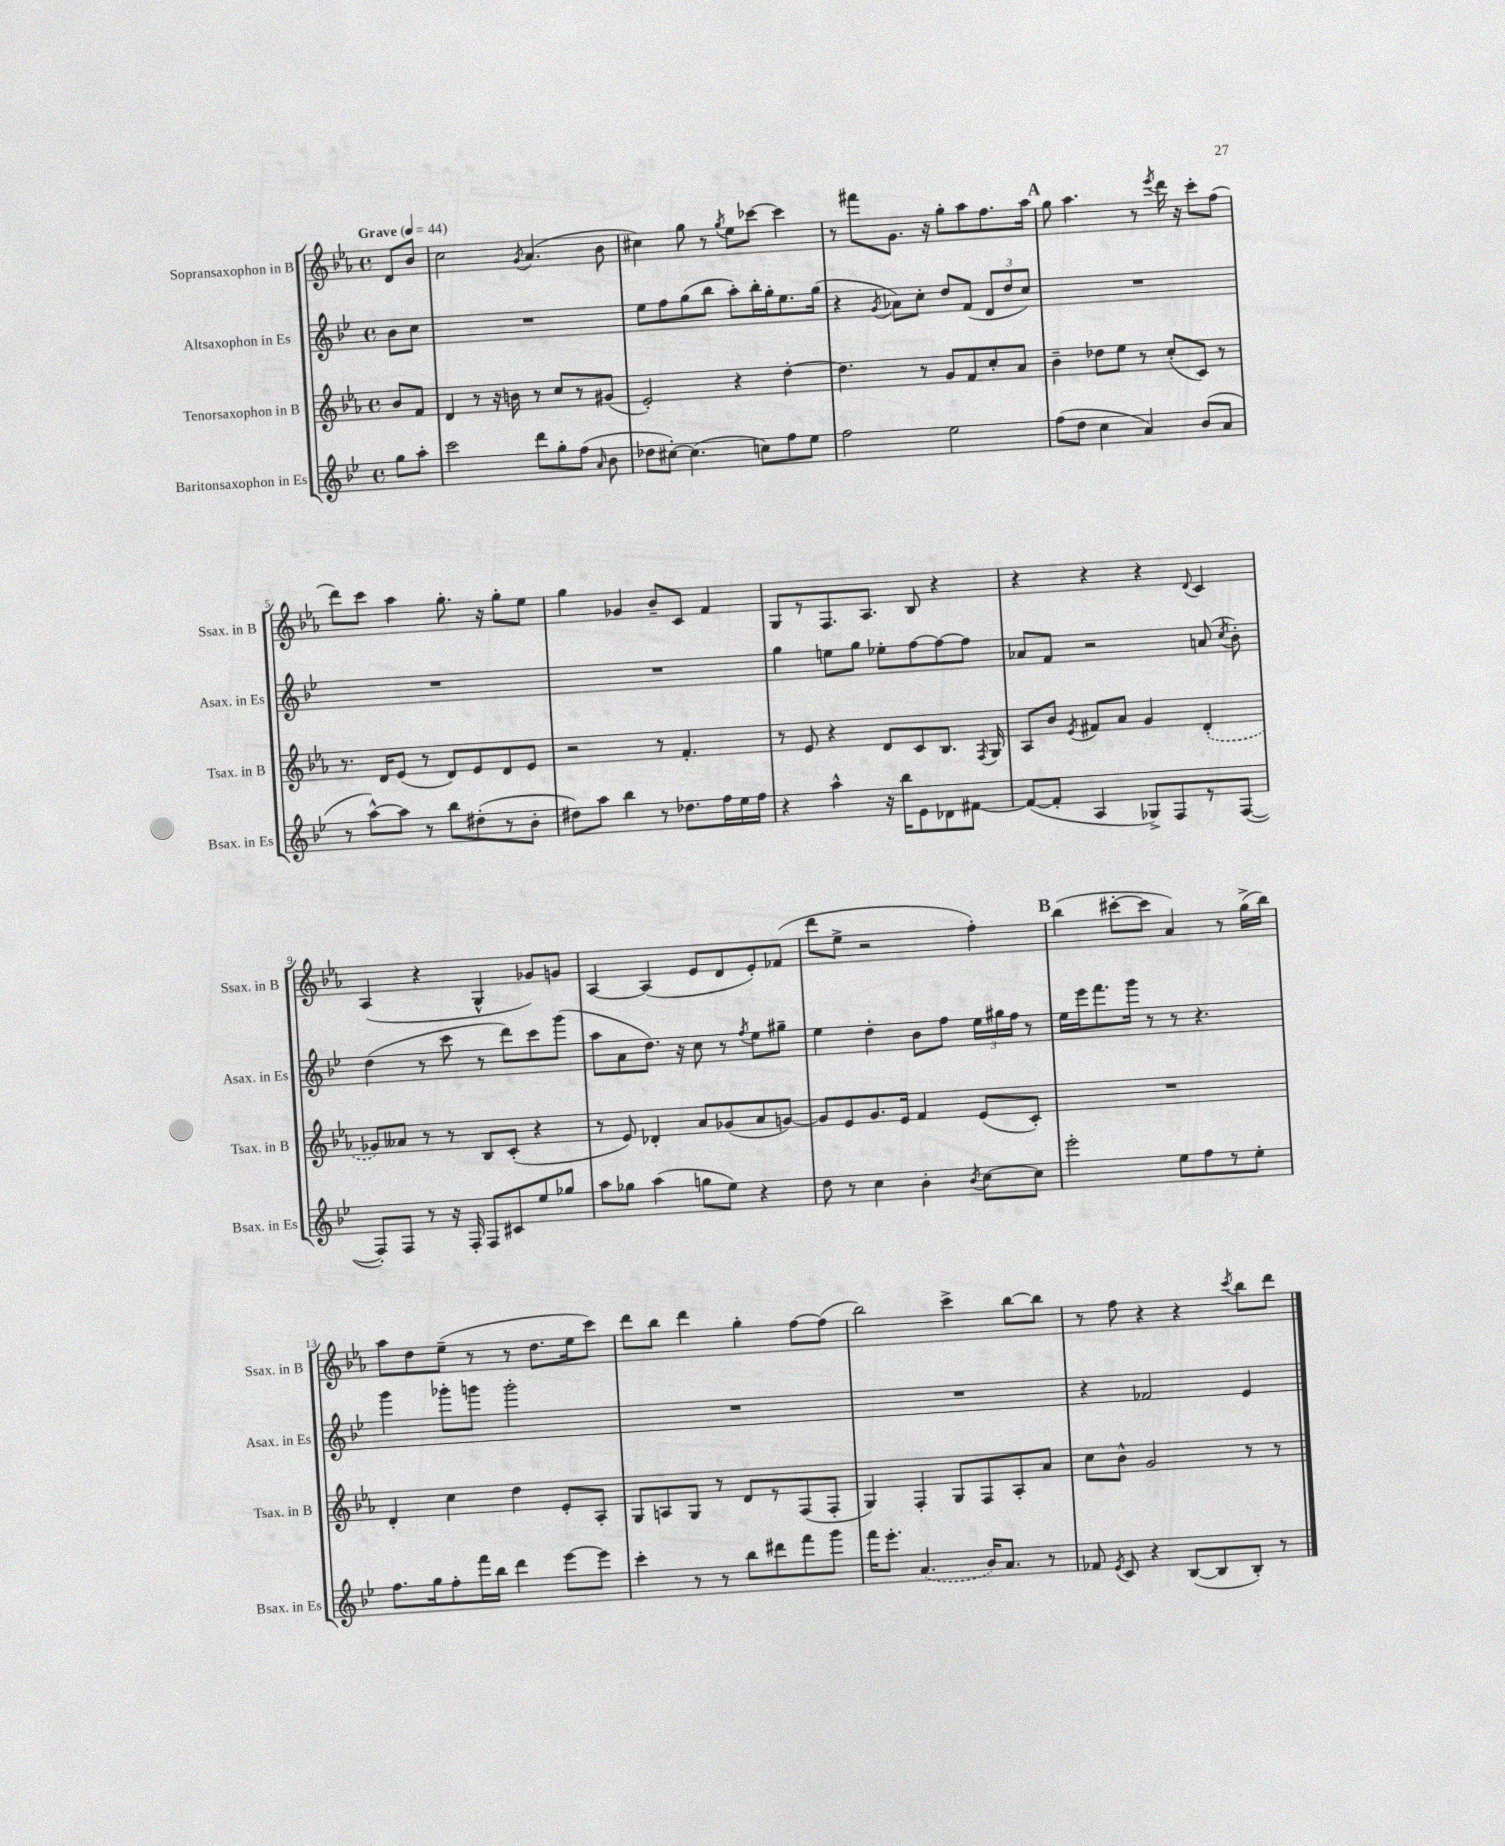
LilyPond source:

<<
\new StaffGroup <<
\new Staff = "s0" \with { instrumentName = "Sopransaxophon in B" shortInstrumentName = "Ssax. in B" } {
    \clef treble \key ees \major \defaultTimeSignature \time 4/4 \partial 4 \tempo "Grave" 4 = 44
    \autoBeamOff d'8[ bes'8] |
    c''2 \acciaccatura { g'8 } aes'4.( bes'8 |
    cis''4) g''8 r8 \acciaccatura { g''8 } ees''8[ ces'''8]~ ces'''4 |
    r8 fis'''8[ g'8.] r16 g''8[-. aes''8 f''8. aes''16] |
    \mark \markup { \bold "A" } g''8 aes''4. r8 \acciaccatura { ees'''8 } d'''16 r16 c'''8[-. f''8]( |
    d'''8[) c'''8] aes''4 g''8.-. r16 g''8[-. ees''8] |
    g''4 ges'4 bes'8[-- c'8] f'4 |
    g8[ r8 f8. aes8.] bes8 r4 |
    r4 r4 r4 \appoggiatura { d'8 } c'4 |
    aes4( r4 g4-^ ges'8[) g'8] |
    aes4~ aes4( ees'8[ d'8 ees'8-.) fes'8]( |
    d'''8[ ees''8]-> r2 f''4-.) |
    \mark \markup { \bold "B" } bes''4( cis'''8[~-. cis'''8] aes'4) r8 g''16[->( bes''16]) |
    aes''8[ d''8 ees''8]--( r8 r8 d''8.[ ees''16 c'''8]) |
    d'''8[ bes''8] d'''4 g''4-. f''8[~ f''8]( |
    bes''2) c'''4-> bes''8[~ bes''8] |
    r8 f''8 r4 r4 \acciaccatura { c'''8 } bes''8[ d'''8] \bar "|." |
}
\new Staff = "s1" \with { instrumentName = "Altsaxophon in Es" shortInstrumentName = "Asax. in Es" } {
    \clef treble \key bes \major \defaultTimeSignature \time 4/4 \partial 4
    \autoBeamOff bes'8[ c''8] |
    R1 |
    ees''8[ f''8 g''8( bes''8] a''8[-.) bes''16-. g''16-. ees''8. g''16]( |
    r4 \acciaccatura { g'8 } aes'8[) c''8]-. d''8[ f'8]( \tuplet 3/2 { d'8[ d''8 c''8]) } |
    \mark \markup { \bold "A" } R1 |
    R1 |
    R1 |
    g''4 e''8[ g''8] ees''8[-. f''8~ f''8~ f''8] |
    aes'8[ f'8] r2 a'8( \acciaccatura { c''8 } bes'8-.) |
    d''4( r8 c'''8 r8 d'''8[) c'''8 g'''8]( |
    a''8[ a'8 d''8.]) r16 c''8 r8 \acciaccatura { f''8 } ees''8[ gis''8]-- |
    ees''4 d''4-. bes'8[ f''8] \tuplet 3/2 { ees''16[ gis''16 f''16] } r8 |
    \mark \markup { \bold "B" } ees''16[ ees'''16 f'''8. g'''16] r8 r8 r4. |
    g'''4 ges'''8[-. g'''8] g'''2-. |
    R1 |
    R1 |
    r4 fes'2 ees'4 \bar "|." |
}
\new Staff = "s2" \with { instrumentName = "Tenorsaxophon in B" shortInstrumentName = "Tsax. in B" } {
    \clef treble \key ees \major \defaultTimeSignature \time 4/4 \partial 4
    \autoBeamOff bes'8[ f'8] |
    d'4 r8 r16 b'16 r8 c''8[ r8 gis'8]( |
    ees'2-.) r4 d''4~-. |
    d''4. r8 g'8[ f'8 c''8-. aes'8] |
    \mark \markup { \bold "A" } bes'4-- des''8[ ees''8] r8 c''8[-.( c'8]) r8 |
    r8. d'16[ ees'8]( r8 d'8[) ees'8 d'8 ees'8] |
    r2 r8 f'4.-. |
    r8 ees'8 r4 d'8[ c'8 bes8.] \acciaccatura { f8 } g16 |
    aes8[ bes'8] \acciaccatura { ees'8 } fis'8[ aes'8] g'4 \once \slurDashed d'4-.( |
    ges'8[) aeses'8] r8 r8 bes8[ c'8]-.( r4 |
    r8 ees'8) des'4-. aes'8[ ges'8( aes'8 g'8]~) |
    g'8[ ees'8 g'8. ees'16] f'4 ees'8[( c'8]-.) |
    \mark \markup { \bold "B" } R1 |
    d'4-. c''4 d''4 ees'8[-. aes8]-. |
    g8[ a8 g8] r8 d'8[ r8 f8( f8]-. |
    g4) f4-. g8[ f8 aes8-. aes'8] |
    c''8[ bes'8]-^ g'2 r8 r8 \bar "|." |
}
\new Staff = "s3" \with { instrumentName = "Baritonsaxophon in Es" shortInstrumentName = "Bsax. in Es" } {
    \clef treble \key bes \major \defaultTimeSignature \time 4/4 \partial 4
    \autoBeamOff g''8[ a''8]-. |
    c'''2 d'''8[ g''8-. f''8]( \grace { a'16 } bes'8 |
    des''8[ cis''8]~-.) cis''4.( c''8[) f''8 ees''8] |
    f''2 ees''2 |
    \mark \markup { \bold "A" } f''8[( d''8] c''4 a'4) bes'8[( a'8] |
    r8 a''8[~-^) a''8] r8 bes''8[ dis''8-.( r8 bes'8]-. |
    dis''8[) a''8] bes''4 r8 des''8.[ f''16 ees''16 f''16] |
    r4 a''4-^ r16 bes''16[ ees'8 des'8 fis'8]~ |
    fis'8[~( fis'8]-. a4 ges8[->) f8 r8 f8]~( |
    f8[-.) f8] r8 r16 f16-. f8[ cis'8 ees''8 ges''8] |
    a''8[ ges''8] a''4( g''8[ ees''8]) r4 |
    d''8 r8 c''4 bes'4-. \acciaccatura { bes'8 } c''8[~ c''8] |
    \mark \markup { \bold "B" } ees'''2-. ees''8[ f''8 r8 ees''8]-. |
    f''8.[ g''16 f''8-. f'''16 bes''16] d'''4 ees'''8[~ ees'''8] |
    c'''4-. r8 r8 bes''8[ dis'''8 f'''8 g'''8] |
    f'''16[ ees'''8.]-. \once \slurDashed a'4.( bes'16[) a'8.] r8 |
    fes'8 \acciaccatura { ees'8 } c'8 r4 bes8[~( bes8 bes8]-.) r8 \bar "|." |
}
>>
>>
